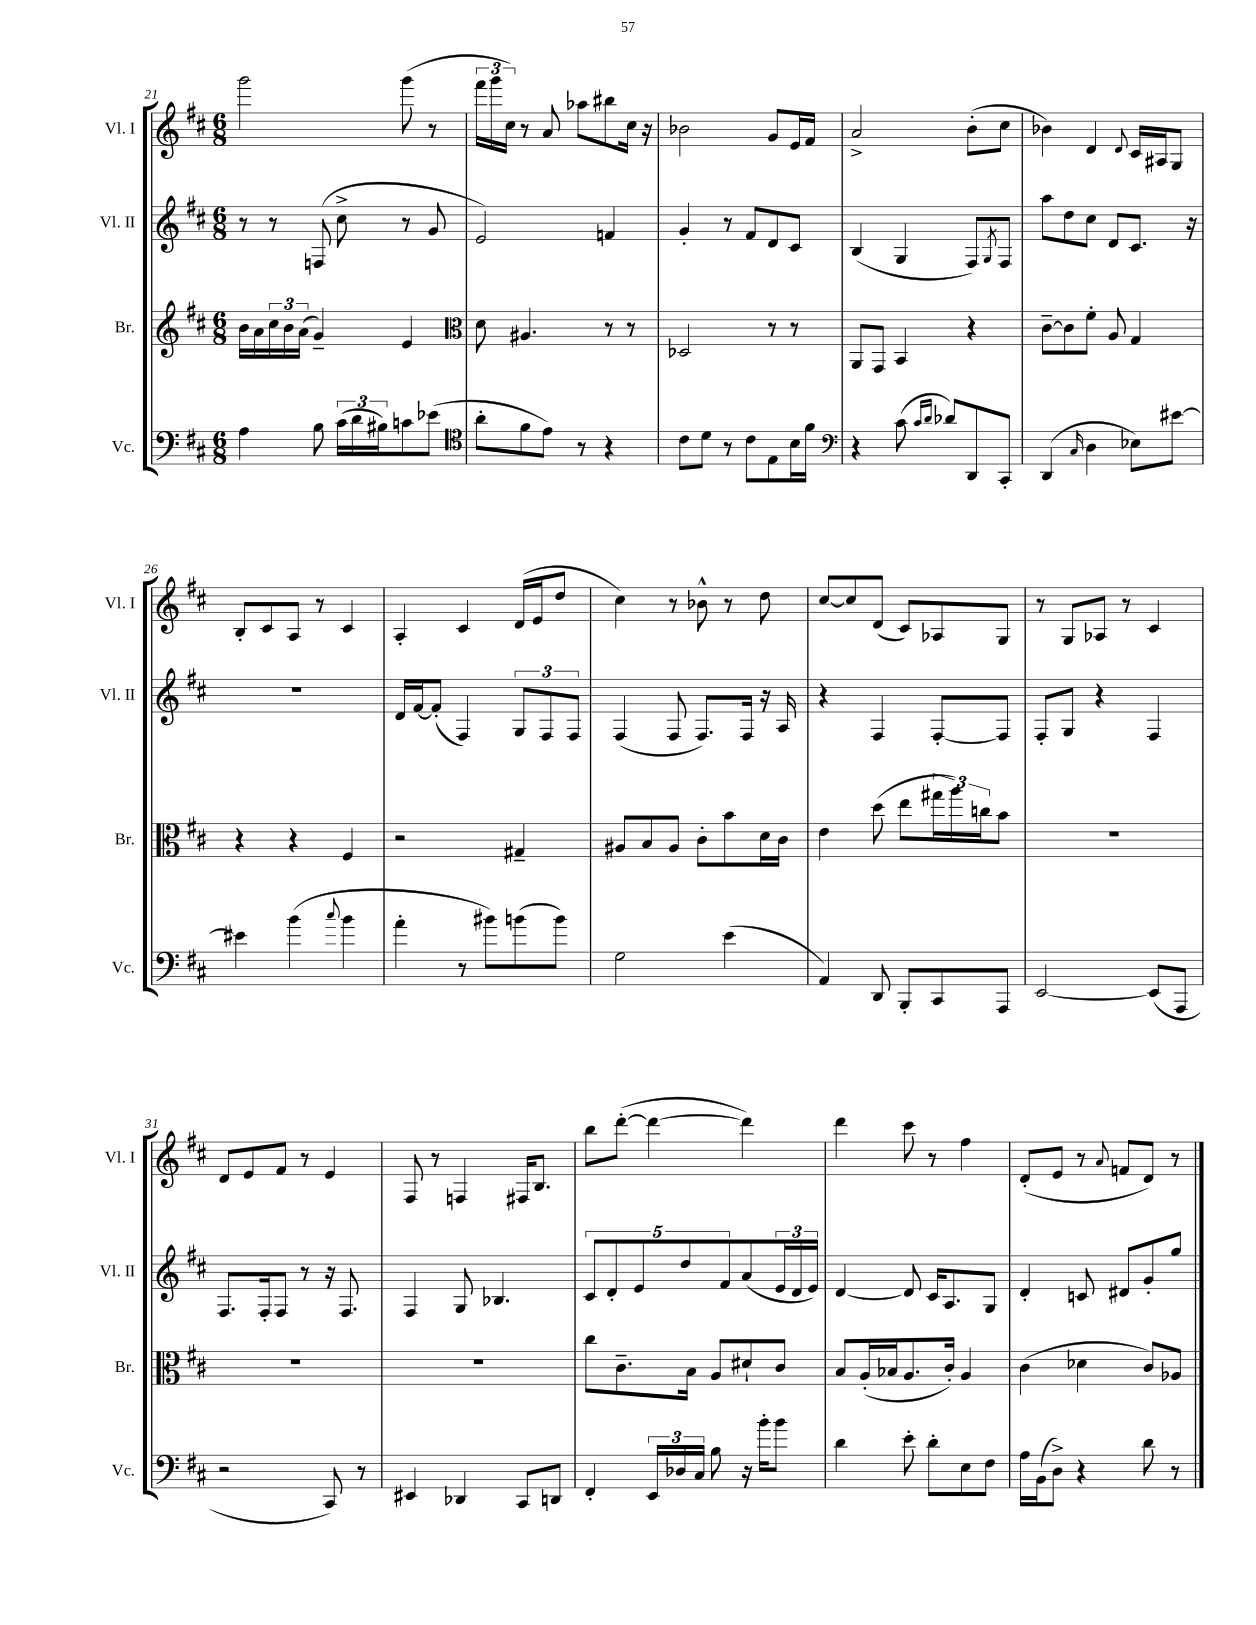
<<
\new StaffGroup <<
\new Staff = "s0" \with { instrumentName = "Vl. I" shortInstrumentName = "Vl. I" } {
    \clef treble \key d \major \numericTimeSignature \time 6/8
    g'''2 g'''8( r8 |
    \tuplet 3/2 { fis'''16 g'''16 cis''16) } r8 a'8 aes''8 bis''8 cis''16 r16 |
    bes'2 g'8 e'16 fis'16 |
    a'2-> b'8-.( cis''8 |
    bes'4) d'4 \appoggiatura { d'8 } cis'16 ais16 g8 |
    b8-. cis'8 a8 r8 cis'4 |
    a4-. cis'4 d'16( e'16 d''8 |
    cis''4) r8 bes'8-^ r8 d''8 |
    cis''8~ cis''8 d'8( cis'8) aes8 g8 |
    r8 g8 aes8 r8 cis'4 |
    d'8 e'8 fis'8 r8 e'4 |
    fis8 r8 f4 fis16 b8. |
    b''8 d'''8~-.( d'''4~ d'''4) |
    d'''4 cis'''8 r8 fis''4 |
    d'8-.( e'8 r8 \appoggiatura { a'8 } f'8 d'8) r8 \bar "|." |
}
\new Staff = "s1" \with { instrumentName = "Vl. II" shortInstrumentName = "Vl. II" } {
    \clef treble \key d \major \numericTimeSignature \time 6/8
    r8 r8 f8( cis''8-> r8 g'8 |
    e'2) f'4 |
    g'4-. r8 fis'8 d'8 cis'8 |
    b4( g4 fis8) \acciaccatura { g8 } fis8 |
    a''8 d''8 cis''8 d'8 cis'8. r16 |
    R2. |
    d'16 fis'16~ fis'8-.( fis4) \tuplet 3/2 { g8 fis8 fis8 } |
    fis4( fis8 fis8.) fis16 r16 a16 |
    r4 fis4 fis8~-. fis8 |
    fis8-. g8 r4 fis4 |
    fis8. fis16-. fis8 r8 r16 fis8. |
    fis4 g8 bes4. |
    \tuplet 5/4 { cis'8 d'8-. e'8 d''8 fis'8 } a'8( \tuplet 3/2 { e'16 d'16 e'16) } |
    d'4~ d'8 cis'16 a8. g8 |
    d'4-. c'8 dis'8 g'8-. g''8 \bar "|." |
}
\new Staff = "s2" \with { instrumentName = "Br." shortInstrumentName = "Br." } {
    \clef treble \key d \major \numericTimeSignature \time 6/8
    b'16 a'16 \tuplet 3/2 { cis''16 b'16 a'16( } g'4--) e'4 |
    \clef alto d'8 ais4. r8 r8 |
    des2 r8 r8 |
    a,8 g,8 b,4 r4 |
    cis'8~-- cis'8 fis'8-. a8 g4 |
    r4 r4 fis4 |
    r2 gis4-- |
    ais8 b8 ais8 cis'8-. b'8 d'16 cis'16 |
    e'4 d''8( e''8 \tuplet 3/2 { gis''16 a''16) c''16 } b'8 |
    R2. |
    R2. |
    R2. |
    cis''8 cis'8.-- b16 a8 dis'8-! cis'8 |
    b8 a16-.( bes16 a8. cis'16-.) a4 |
    cis'4( des'4 cis'8) aes8 \bar "|." |
}
\new Staff = "s3" \with { instrumentName = "Vc." shortInstrumentName = "Vc." } {
    \clef bass \key d \major \numericTimeSignature \time 6/8
    a4 b8 \tuplet 3/2 { cis'16( d'16 bis16) } c'8 ees'8( |
    \clef tenor a'8-. fis'8 e'8) r8 r4 |
    cis'8 d'8 r8 cis'8 e8 b16 fis'16 |
    \clef bass r4 cis'8( \grace { cis'16 d'16 } des'8) d,8 cis,8-. |
    d,4( \grace { cis16 } d4 ees8) eis'8~ |
    eis'4 b'4( \appoggiatura { cis''8 } b'4 |
    a'4-. r8 bis'8) b'8( b'8) |
    g2 e'4( |
    a,4) d,8 b,,8-. cis,8 a,,8 |
    e,2~ e,8( a,,8 |
    r2 cis,8) r8 |
    eis,4 des,4 cis,8 d,8 |
    fis,4-. \tuplet 3/2 { e,16 des16 cis16 } b8 r16 b'16-. b'8 |
    d'4 e'8-. d'8-. e8 fis8 |
    a16 b,16( d8->) r4 d'8 r8 \bar "|." |
}
>>
>>
\layout { \context { \Score currentBarNumber = #21 } }
